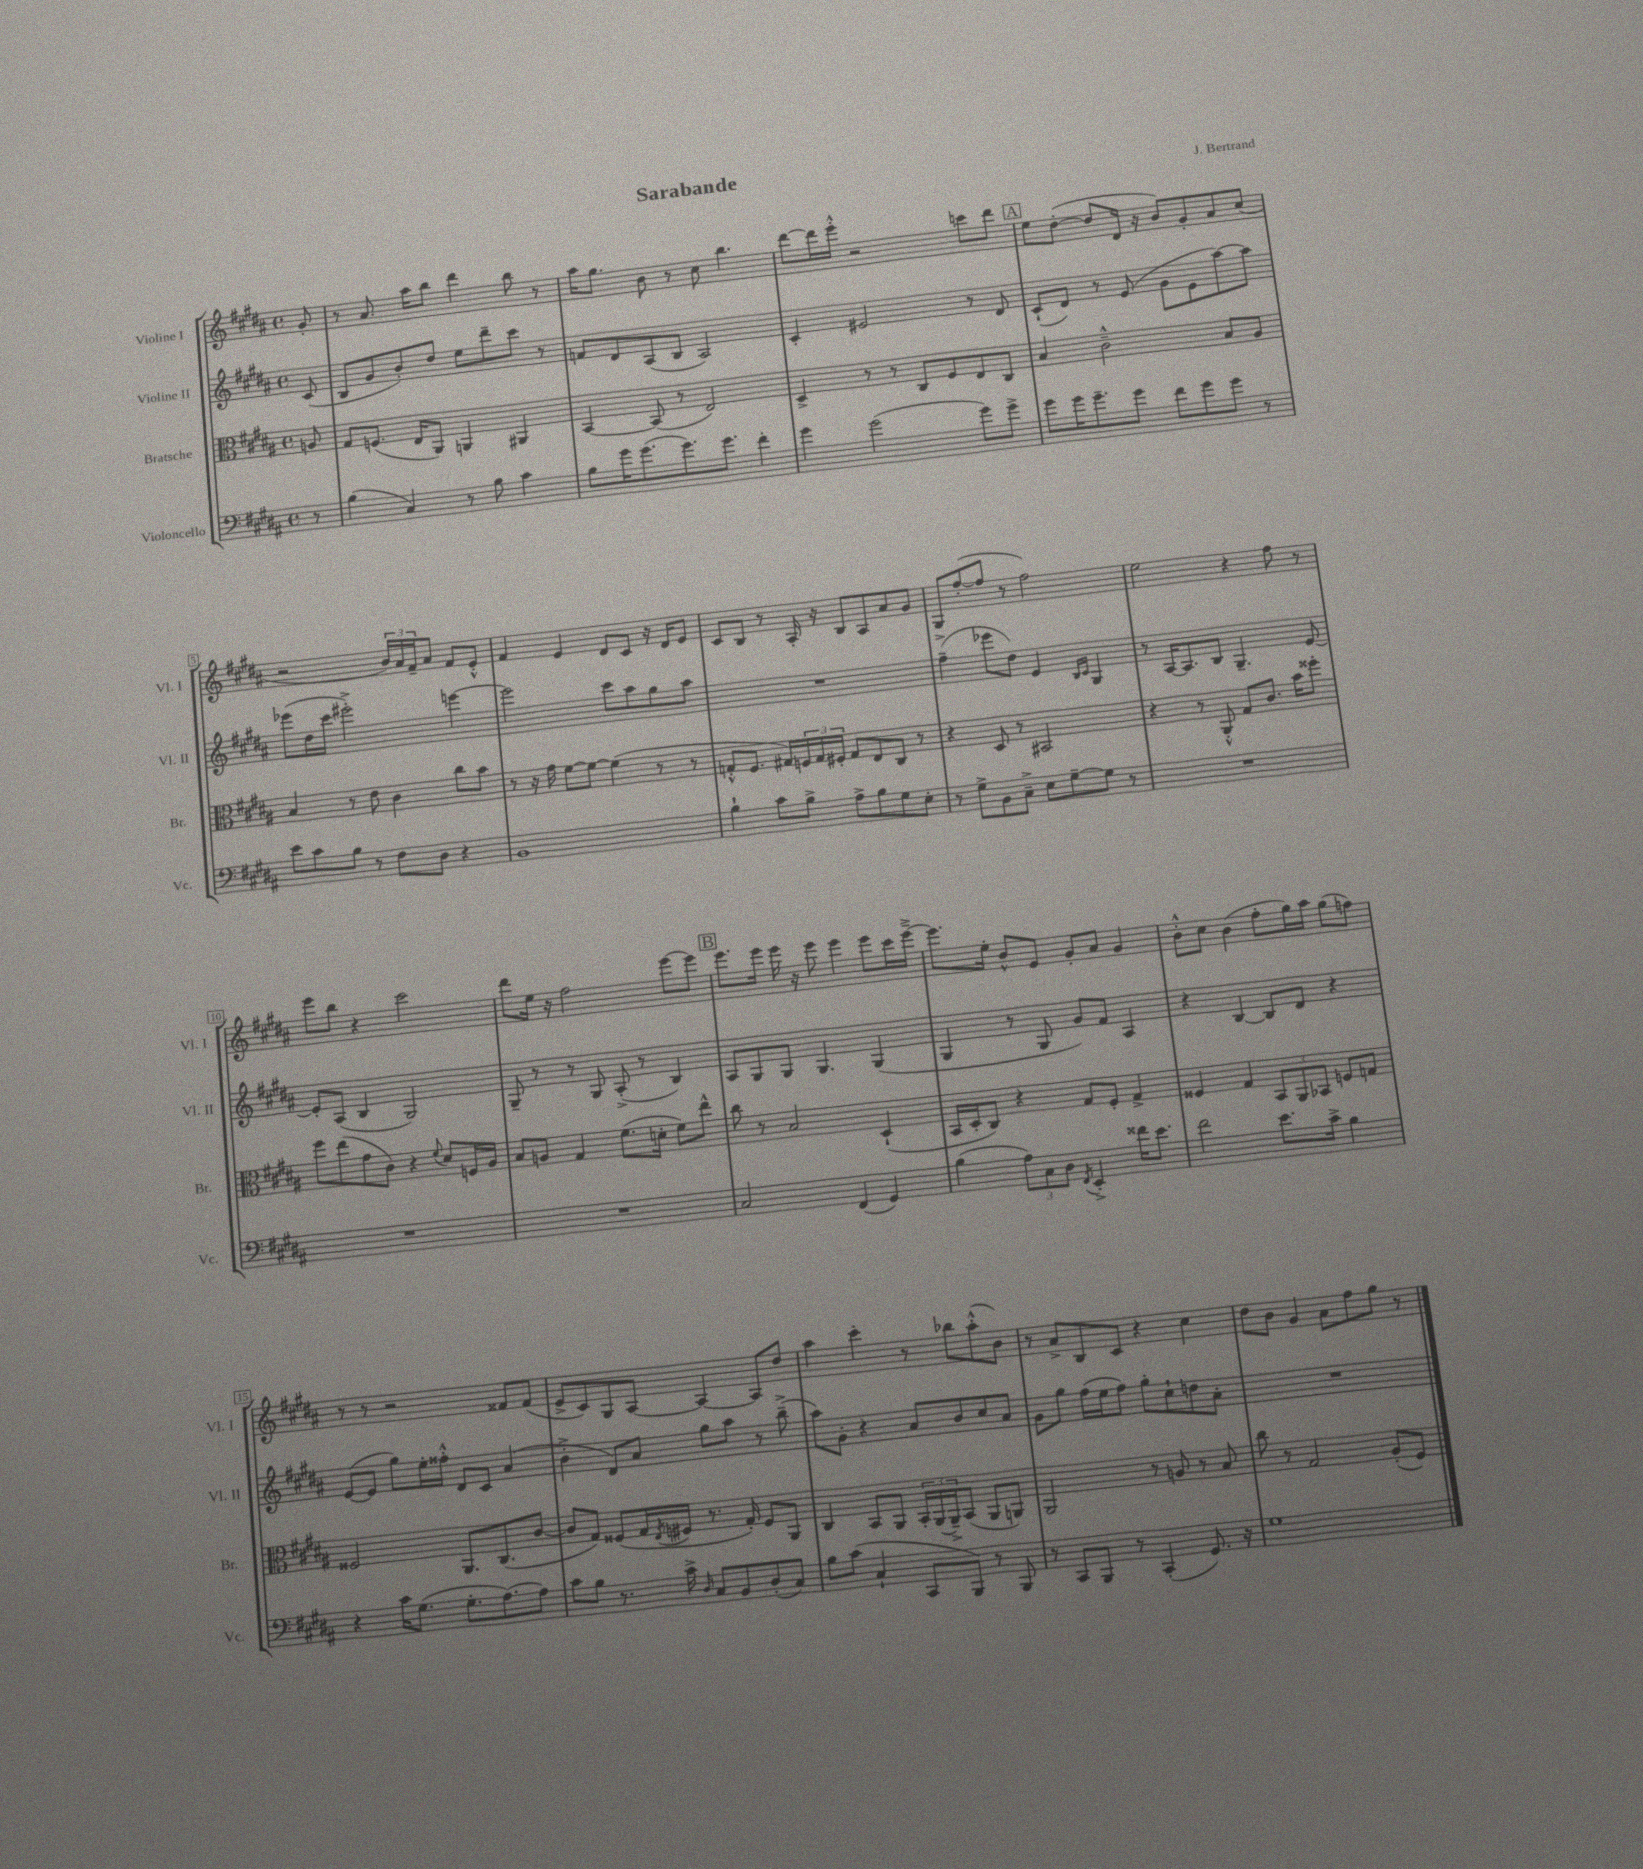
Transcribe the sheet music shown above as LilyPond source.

\header { title = "Sarabande" composer = "J. Bertrand" }
<<
\new StaffGroup <<
\new Staff = "s0" \with { instrumentName = "Violine I" shortInstrumentName = "Vl. I" } {
    \clef treble \key b \major \defaultTimeSignature \time 4/4 \partial 8
    gis'8-. |
    r8 ais'8. ais''16 b''8 dis'''4 b''8 r8 |
    ais''16 gis''8. b'8 r8 cis''8 b''4. |
    dis'''8~ dis'''16 e'''16-.-^ r2 c'''8 dis'''8 |
    \mark \markup { \box "A" } e''8 dis''8~-.( dis''8 dis'16 r16 b'8) gis'8-. ais'8 cis''8( |
    r2 \tuplet 3/2 { b'16) ais'16 fis'16-- } ais'8 fis'8 e'8-.-^ |
    fis'4 e'4 dis'8 cis'8 r16 dis'16 e'8 |
    cis'8 b8 r8 ais16-. r16 b8 ais8 ais'8 gis'8 |
    gis8 fis''8~-.( fis''8 r8 fis''2) |
    e''2 r4 fis''8 r8 |
    e'''8 b''8 r4 cis'''2 |
    dis'''8 e''16 r16 fis''2 e'''8~ e'''8 |
    \mark \markup { \box "B" } e'''8. e'''16 e'''16 r16 e'''8 e'''4 e'''8 cis'''16 e'''16~---> |
    e'''8. e''16-. b'8-^ e'8 gis'8-. ais'8 gis'4 |
    b'8-.-^ cis''8 b'4( fis''8-. gis''16) ais''16 gis''8( f''8) |
    r8 r8 r2 fisis'8 fisis'8( |
    e'8-> cis'8) gis8 ais8~ ais4~ ais8 dis''8 |
    ais''4 cis'''4-. r8 bes''8 ais''8-.-^( b'8) |
    r8 ais'8-> b8 cis'8 r4 cis''4 |
    dis''8 b'8 gis'4 ais'8 fis''8 gis''8 r8 \bar "|." |
}
\new Staff = "s1" \with { instrumentName = "Violine II" shortInstrumentName = "Vl. II" } {
    \clef treble \key b \major \defaultTimeSignature \time 4/4 \partial 8
    cis'8( |
    b8 gis'8 b'8-.) dis''8 e''8 dis'''8-- cis'''8 r8 |
    f'8 dis'8 ais8( b8 ais2) |
    cis'4-. eis'2 r8 dis'8 |
    \mark \markup { \box "A" } cis'8-!( dis'8) r8 e'8( gis'8 e'8 ais''8~) ais''8 |
    ees'''8( dis''16 cis'''16 eis'''2-.->) e'''4~ |
    e'''2 cis'''8 ais''8 gis''8 ais''8 |
    R1 |
    fis''4--->( ees'''8 dis''8) e'4 \grace { b16 cis'16 } gis4 |
    r8 ais16~ ais8. b8 gis4.-- e'8~ |
    e'8-. ais8( b4 gis2) |
    gis8-- r8 r8 gis8 ais8-.->( r8 b4) |
    \mark \markup { \box "B" } ais8 gis8 gis8 gis4. gis4( |
    gis4 r8 gis8 gis'8) fis'8 ais4 |
    r4 b4~ b8 dis'8 r4 |
    e'8~( e'8 gis''8) e''16-. fisis''16-.-^ dis'8 cis'8 ais'4( |
    b'4-.-> dis'8) ais'8 gis''8 ais''8 r8 b''8--->( |
    ais''8) gis'8-. r4 ais'8 b'8 cis''8 ais'8 |
    gis'8 gis''8 fis''16( e''16 fis''8) gis''8-. cis''8-! d''8 ais'8-. |
    R1 \bar "|." |
}
\new Staff = "s2" \with { instrumentName = "Bratsche" shortInstrumentName = "Br." } {
    \clef alto \key b \major \defaultTimeSignature \time 4/4 \partial 8
    a8 |
    gis8 f8.( e16 ais,8) a,4 ais,4 |
    b,4~ b,8( r8 e2) |
    dis4-> r8 r8 cis8 fis8 e8 cis8 |
    \mark \markup { \box "A" } b4 cis'2---^ b8 ais8 |
    b4 r8 e'8 cis'4 cis''8 b'8 |
    r8 r16 gis'16 fis'8~ fis'8~ fis'4( r8 r8 |
    g8-.-^ fis8. gis16) \tuplet 3/2 { f16 gis16 fis16-. } gis8 e8 cis8 r8 |
    r4 dis8 r8 bis,2 |
    r4 r8 ais,8-.-^ gis8 cis'8. b'16 fisis''8-. |
    fis''8 e''8( gis'8 cis'8) r4 \appoggiatura { fis'8 } dis'8 f16 ais16 |
    b8 a8 gis4 fis'8.( d'16-. fis'8) e''8-^ |
    \mark \markup { \box "B" } cis''8 r8 b2 dis4-!( |
    b,16 dis16-. cis8) r4 gis8 fis8-. gis4-> |
    fisis4 gis4 \tuplet 3/2 { b,8 ais,8 bes,8 } f8 g8 |
    fisis2 ais,8. cis8.( cis'8~ |
    cis'8 gis8) fisis8( gis16 \acciaccatura { e8 } fis16 r8. gis16-.) fis8 ais,8 |
    cis4 b,8 ais,8 \tuplet 3/2 { b,16-. ais,16( ais,16--->) } b,8( ais,8 a,8) |
    ais,2 r8 a8 r8 b8 |
    cis''8 r8 gis2 ais8-.( fis8) \bar "|." |
}
\new Staff = "s3" \with { instrumentName = "Violoncello" shortInstrumentName = "Vc." } {
    \clef bass \key b \major \defaultTimeSignature \time 4/4 \partial 8
    r8 |
    b4( cis4) r8 b8 cis'4 |
    b8 gis'16 gis'8.( gis'8.) gis'8. fis'4-. |
    gis'4 gis'2( gis'8) gis'8-> |
    \mark \markup { \box "A" } gis'8 gis'16 gis'8.-- gis'8 fis'8 gis'8 gis'8 r8 |
    e'8 cis'8 b8 r8 fis8 dis8 r4 |
    b,1 |
    b4-! cis'8 b8-> ais8-> b8 gis8 e8-. |
    r8 gis8-> b,8 cis8---> e8 gis8~-- gis8 r8 |
    R1 |
    R1 |
    R1 |
    \mark \markup { \box "B" } cis2 fis,4( gis,4) |
    b4( \tuplet 3/2 { ais8) cis8 dis8 } \acciaccatura { fis,8 } e,4-.-> fisis'16 e'8. |
    fis'2 e'8. cis'16-> b4 |
    r4 cis'16 gis8.( gis8.-. ais8.~) ais8 |
    cis'8 b8 r8. cis'16-> \grace { dis16 } cis8 b,8 dis8-.( cis8) |
    b8 cis'8( cis4-! cis,8 b,,8) r8 b,,8 |
    r8 cis,8 b,,8 r8 cis,4-.( gis,8.) r16 |
    gis1 \bar "|." |
}
>>
>>
\layout { \context { \Score \override BarNumber.stencil = #(make-stencil-boxer 0.1 0.3 ly:text-interface::print) } }
